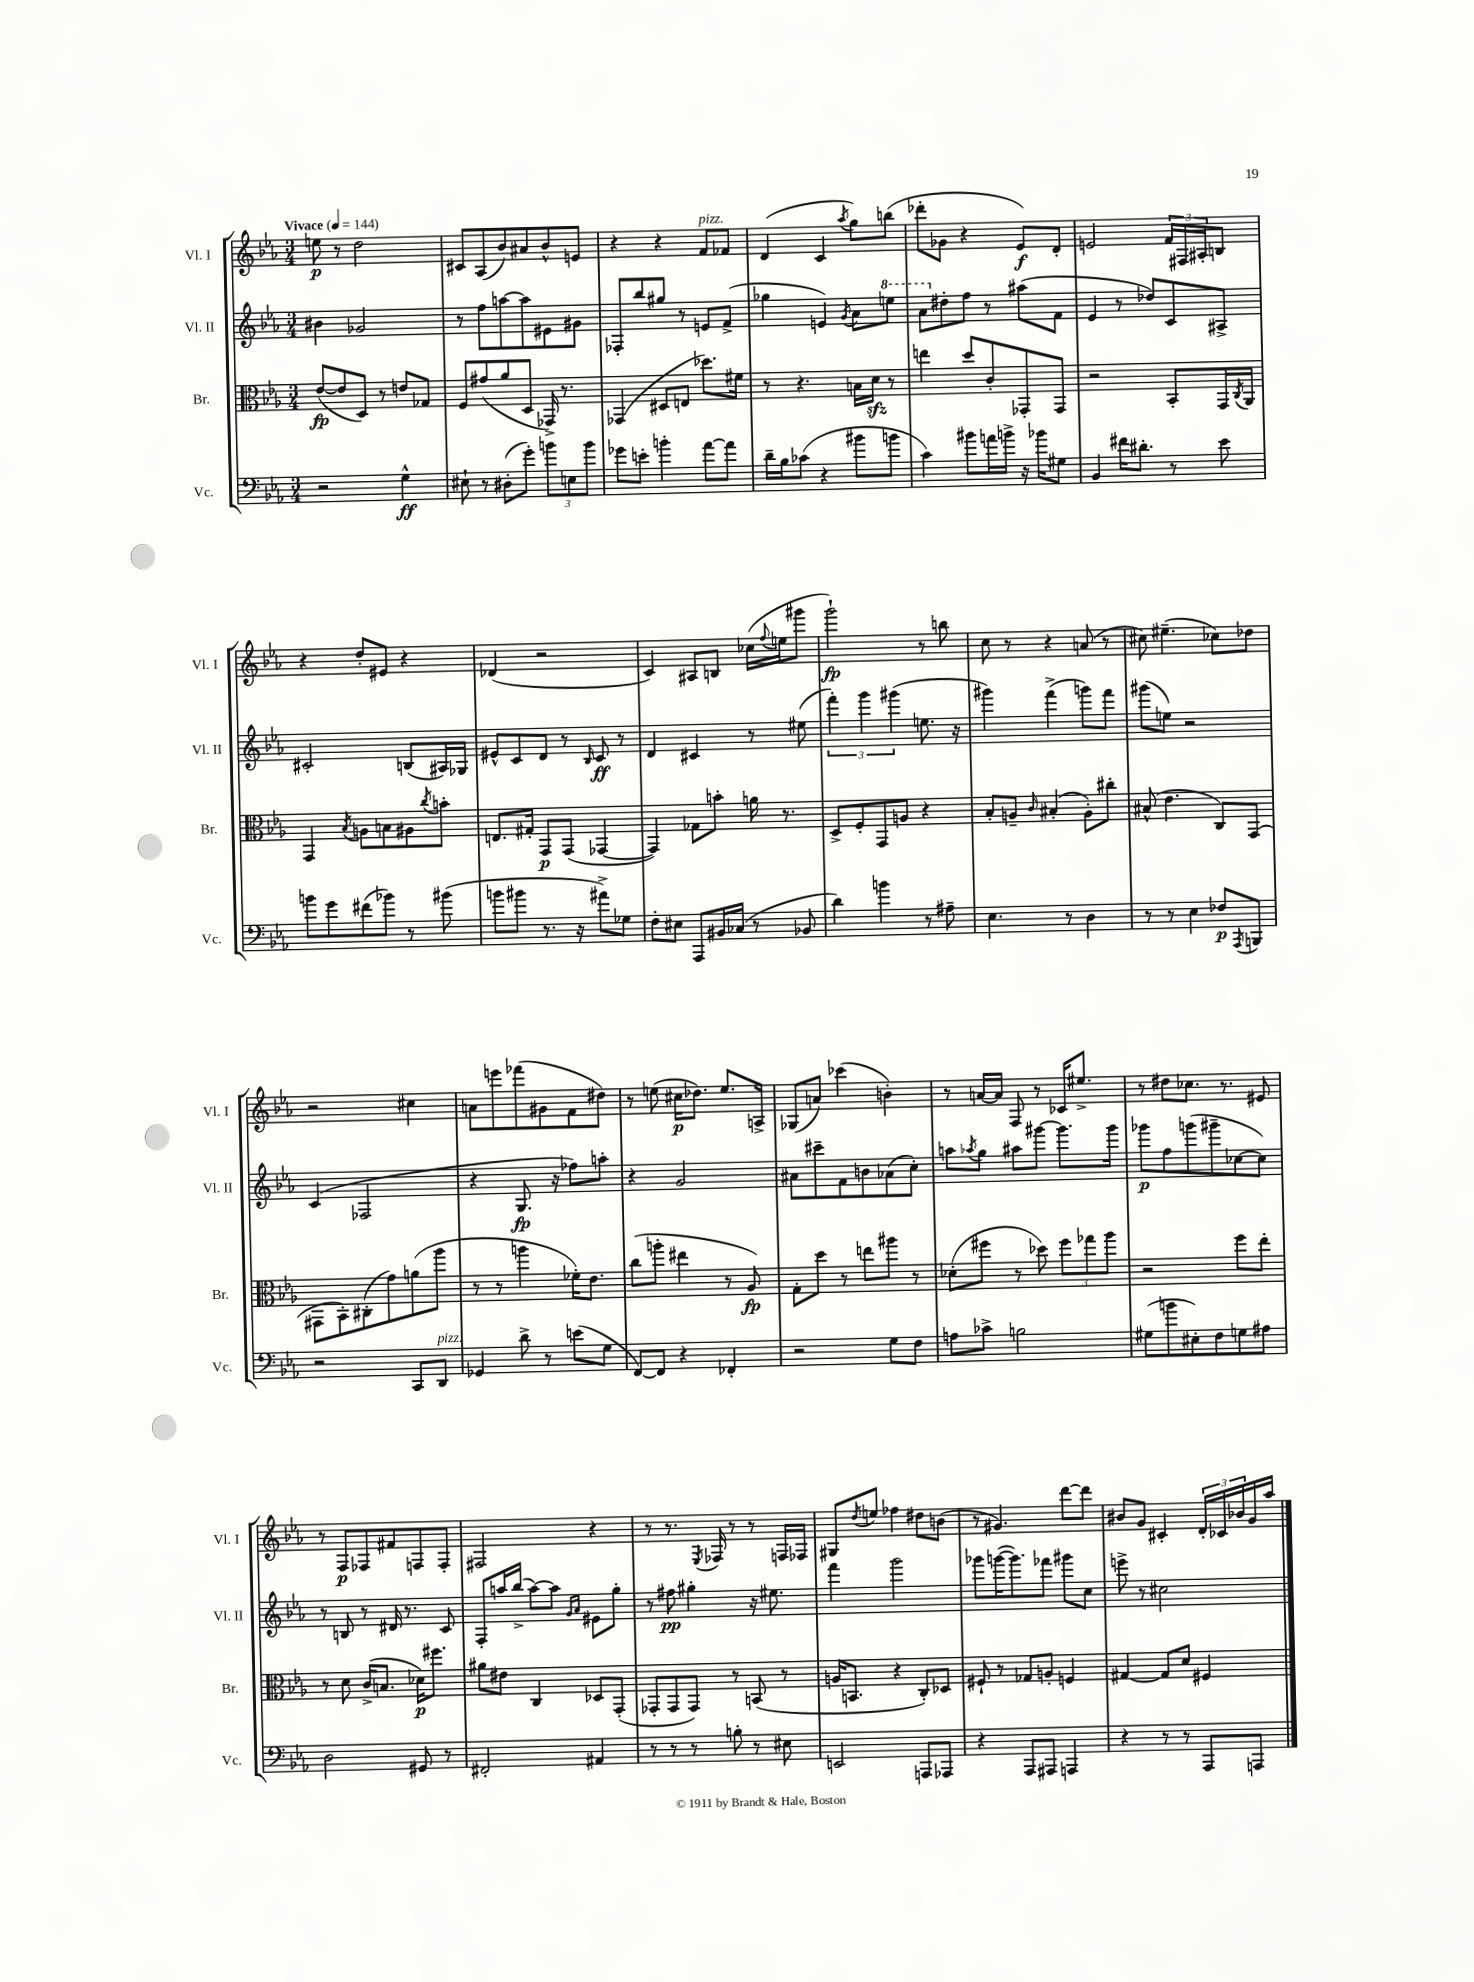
<<
\new StaffGroup <<
\new Staff = "s0" \with { instrumentName = "Vl. I" shortInstrumentName = "Vl. I" } {
    \clef treble \key ees \major \numericTimeSignature \time 3/4 \tempo "Vivace" 4 = 144
    e''8\p r8 d''2 |
    cis'8 aes8( bes'8) ais'8 bes'8-^ e'8 |
    r4 r4 f'8^\markup { \italic "pizz." } fes'8 |
    d'4( c'4 \acciaccatura { aes''8 } g''8) b''8( |
    des'''8-. ges'8 r4 ees'8\f) d'8-. |
    e'2 \tuplet 3/2 { f'16 fis16 ais16-. } b8 |
    r4 d''8-. eis'8 r4 |
    des'4( r2 |
    c'4) ais8 b8 ces''16( \appoggiatura { f''8 } e''16 gis'''8 |
    g'''2-!\fp) r8 b''8 |
    c''8 r8 r4 a'8( r8 |
    cis''8) eis''4.--( ces''8) des''8 |
    r2 cis''4 |
    a'8 e'''8 fes'''8( gis'8 f'8 dis''8) |
    r8 e''8( cis''16\p des''8.) e''8. a16-> |
    ges8( a'8) ces'''4( b'4-.) |
    r8 a'16~ a'16 f8 r8 ces'16 eis''8.-> |
    r8 dis''8 ces''8. r8. eis'8 |
    r8 f8\p fes8 fis'8 f8 f8-. |
    fis2 r4 |
    r8 r8. \acciaccatura { ees8 } fes16 r8 r8 f16 fes16 |
    gis8 \acciaccatura { d''8 } e''8 fes''4 dis''8 b'8( |
    r8 gis'4.) d'''8~ d'''8 |
    bis'8 g'8 cis'4-. \tuplet 3/2 { d'16-. ces'16 bes'16 } g'16 aes''16 \bar "|." |
}
\new Staff = "s1" \with { instrumentName = "Vl. II" shortInstrumentName = "Vl. II" } {
    \clef treble \key ees \major \numericTimeSignature \time 3/4
    bis'4 ges'2 |
    r8 f''8 a''8~ a''8 eis'8 gis'8 |
    fes8-. bes''8 gis''8 r8 e'8 f'8->( |
    ges''4 e'4) \acciaccatura { g'8 } aes'8 \ottava #1 e'''8 |
    aes''8 \ottava #0 dis''8-. f''8 r8 ais''8( f'8 |
    ees'4 r8 des''8) c'8 ais8-> |
    cis'2-. b8( ais16) ges16 |
    eis'8-^ c'8 d'8 r8 \grace { bes16 } c'8\ff r8 |
    d'4 cis'4 r8 eis''8( |
    \tuplet 3/2 { f'''4-.) g'''4 gis'''4( } e''8. r16 |
    gis'''4) f'''4->( g'''8) f'''8 |
    gis'''8( e''8) r2 |
    c'4( fes2 |
    r4 g8.\fp r16 fes''8) a''8-. |
    r4 g'2 |
    ais'8 cis'''8-- f'8 b'8 aes'8( c''8-.) |
    a''8 \acciaccatura { aes''8 } g''8 ais''8 gis'''8~ gis'''8. gis'''16 |
    ges'''8\p f''8 g'''8( gis'''8-- ces''8~ ces''8) |
    r8 b8 r8 dis'16 r8. c'8 |
    f8-. a''16 bes''16->( a''8~) a''8 \grace { g'16 aes'16 } eis'8 g''8-. |
    r8 fis''8\pp gis''4-. r16 eis''8. |
    f'''4 g'''2 |
    ges'''8 g'''16~( g'''8.) fes'''8 gis'''8 c''8 |
    e'''8-> r8 cis''2 \bar "|." |
}
\new Staff = "s2" \with { instrumentName = "Br." shortInstrumentName = "Br." } {
    \clef alto \key ees \major \numericTimeSignature \time 3/4
    ees'8~\fp( ees'8 d8) r8 e'8 ges8 |
    f8 gis'8( aes'8 d8 ges,16->) r8. |
    ges,4( dis8 e8 des''8.) fis'16 |
    r8 r4. b16 d'16\sfz r8 |
    e''4 d''8 c'8-. ges,8-. ges,8 |
    r2 bes,8-. g,16 \acciaccatura { c8 } aes,16 |
    g,4 \acciaccatura { bes8 } a8 b8 ais8 \acciaccatura { c''8 } b'8-. |
    e8. gis16-. g,8\p g,8( ges,4~ |
    ges,4) ges8 b'8-. a'16 r8. |
    d8-> f8-. g,8 a8 r4 |
    bes8-. a8-- \grace { c'16 } bis4-.( a8-.) cis''8-. |
    bis8-^( ees'4. c8) g,8( |
    gis,8 bes,8-.) cis8-.( g'8) a'8( aes''8 |
    r8 r8 a''4 fes'16-.) ees'8. |
    c''8( a''8-. eis''4 r8 aes8\fp) |
    g8-. d''8 r8 e''8 ais''8 r8 |
    des'8-.( fis''8 r8 des''8) \tuplet 3/2 { fis''8 ges''8 aes''8 } |
    r2 f''8 ees''8-. |
    r8 d'8 c'16->( b8. des'16\p) fis''8. |
    ais'8 eis'8 c4 des8 g,8-.( |
    ges,8-. ges,8 ges,8) r8 b,8( r8 |
    a16 b,8. r4 c8-.) des8 |
    fis8-! r8 ges8 a8-. f4 |
    gis4~ gis8 d'8 fis4 \bar "|." |
}
\new Staff = "s3" \with { instrumentName = "Vc." shortInstrumentName = "Vc." } {
    \clef bass \key ees \major \numericTimeSignature \time 3/4
    r2 g4-^\ff |
    eis8-! r8 dis8-.( g'8-.) \tuplet 3/2 { b'8 e8 b'8 } |
    ges'8 e'8-. b'4-. aes'8~ aes'8 |
    d'16-- bes16 ces'8( r4 bis'8 b'8 |
    c'4) bis'8 a'16 b'16-> r16 bes'16 gis8 |
    bes,4 fis'16 dis'8.-. r8 ees'8 |
    b'8 g'8 fis'8( bes'8) r8 bis'8( |
    b'8 bis'8 r8. r16 ais'8->) ges8 |
    f8-. eis8 aes,,8 bis,16 ces16( r8 bes,8 |
    d'4) b'4 r8 ais8-- |
    ees4. r8 d4 |
    r8 r8 ees4 fes8\p \acciaccatura { aes,,8 } b,,8 |
    r2 c,8 d,8^\markup { \italic "pizz." } |
    ges,4 d'8-> r8 e'8( g8 |
    f,8~) f,8 r4 fes,4-. |
    r2 g8 f8 |
    a8 ces'8-> b2 |
    gis8( b'8 eis8-.) f8 g8 ais8 |
    d2 gis,8 r8 |
    fis,2-. ais,4 |
    r8 r8 r8 b8-. r8 eis8 |
    e,2 a,,8 aes,,8 |
    r4 aes,,8 ais,,8 a,,4 |
    r4 r8 r8 aes,,8 a,,8 \bar "|." |
}
>>
>>
\layout { \context { \Score \remove "Bar_number_engraver" } }
